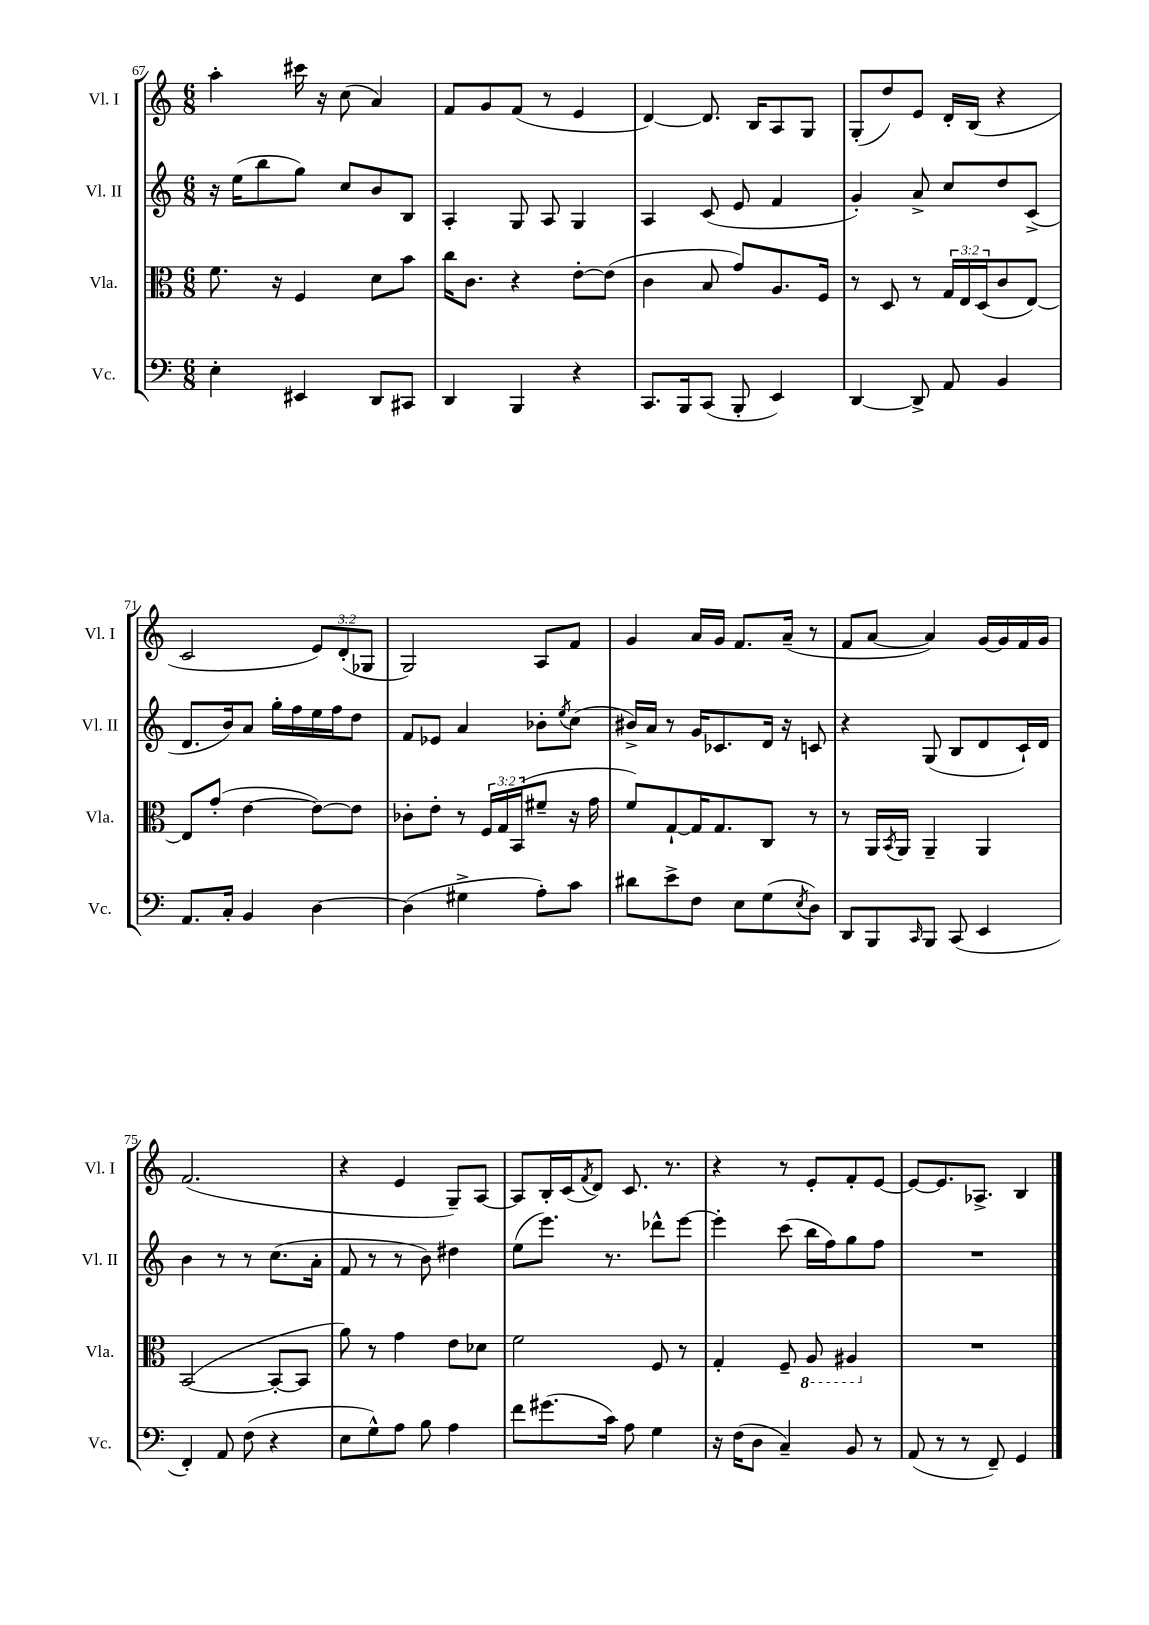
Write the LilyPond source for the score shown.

<<
\new StaffGroup <<
\new Staff = "s0" \with { instrumentName = "Vl. I" shortInstrumentName = "Vl. I" } {
    \clef treble \key c \major \numericTimeSignature \time 6/8 \override Staff.TupletNumber.text = #tuplet-number::calc-fraction-text
    a''4-. cis'''16 r16 c''8( a'4) |
    f'8 g'8 f'8( r8 e'4 |
    d'4~) d'8. b16 a8 g8 |
    g8-.( d''8) e'8 d'16-. b16( r4 |
    c'2 \tuplet 3/2 { e'8) d'8-.( ges8 } |
    g2) a8 f'8 |
    g'4 a'16 g'16 f'8. a'16--( r8 |
    f'8 a'8~ a'4) g'16~ g'16 f'16 g'16 |
    f'2.( |
    r4 e'4 g8--) a8~ |
    a8 b16-. c'16( \acciaccatura { f'8 } d'8) c'8. r8. |
    r4 r8 e'8-. f'8-. e'8~ |
    e'8~ e'8. aes8.-> b4 \bar "|." |
}
\new Staff = "s1" \with { instrumentName = "Vl. II" shortInstrumentName = "Vl. II" } {
    \clef treble \key c \major \numericTimeSignature \time 6/8
    r16 e''16( b''8 g''8) c''8 b'8 b8 |
    a4-. g8 a8 g4 |
    a4 c'8( e'8 f'4 |
    g'4-.) a'8-> c''8 d''8 c'8->( |
    d'8. b'16) a'8 g''16-. f''16 e''16 f''16 d''8 |
    f'8 ees'8 a'4 bes'8-. \acciaccatura { e''8 } c''8( |
    bis'16->) a'16 r8 g'16 ces'8. d'16 r16 c'8 |
    r4 g8( b8 d'8 c'16-!) d'16 |
    b'4 r8 r8 c''8.( a'16-. |
    f'8 r8 r8 b'8) dis''4 |
    e''8( e'''8.) r8. des'''8-^ e'''8~ |
    e'''4-. c'''8( b''16 f''16) g''8 f''8 |
    R2. \bar "|." |
}
\new Staff = "s2" \with { instrumentName = "Vla." shortInstrumentName = "Vla." } {
    \clef alto \key c \major \numericTimeSignature \time 6/8 \override Staff.TupletNumber.text = #tuplet-number::calc-fraction-text
    f'8. r16 f4 d'8 b'8 |
    c''16 c'8. r4 e'8~-. e'8( |
    c'4 b8 g'8) a8. f16 |
    r8 d8 r8 \tuplet 3/2 { g16 e16 d16( } c'8 e8~) |
    e8 g'8-.( e'4~ e'8~) e'8 |
    ces'8-. e'8-. r8 \tuplet 3/2 { f16 g16 b,16( } fis'8-- r16 g'16 |
    f'8) g8~-! g16 g8. c8 r8 |
    r8 a,16 \acciaccatura { b,8 } a,16 a,4-- a,4 |
    b,2~( b,8~-. b,8 |
    a'8) r8 g'4 e'8 des'8 |
    f'2 f8 r8 |
    g4-. f8-- \ottava #-1 a,8 ais,4 \ottava #0 |
    R2. \bar "|." |
}
\new Staff = "s3" \with { instrumentName = "Vc." shortInstrumentName = "Vc." } {
    \clef bass \key c \major \numericTimeSignature \time 6/8
    e4-. eis,4 d,8 cis,8 |
    d,4 b,,4 r4 |
    c,8. b,,16 c,8( b,,8-. e,4) |
    d,4~ d,8-> a,8 b,4 |
    a,8. c16-. b,4 d4~ |
    d4( gis4-> a8-.) c'8 |
    dis'8 e'8-> f8 e8 g8( \acciaccatura { e8 } d8) |
    d,8 b,,8 \grace { c,16 } b,,8 c,8( e,4 |
    f,4-.) a,8 f8( r4 |
    e8 g8-^) a8 b8 a4 |
    f'8 gis'8.( c'16) a8 g4 |
    r16 f16( d8 c4--) b,8 r8 |
    a,8( r8 r8 f,8--) g,4 \bar "|." |
}
>>
>>
\layout { \context { \Score currentBarNumber = #67 } }
